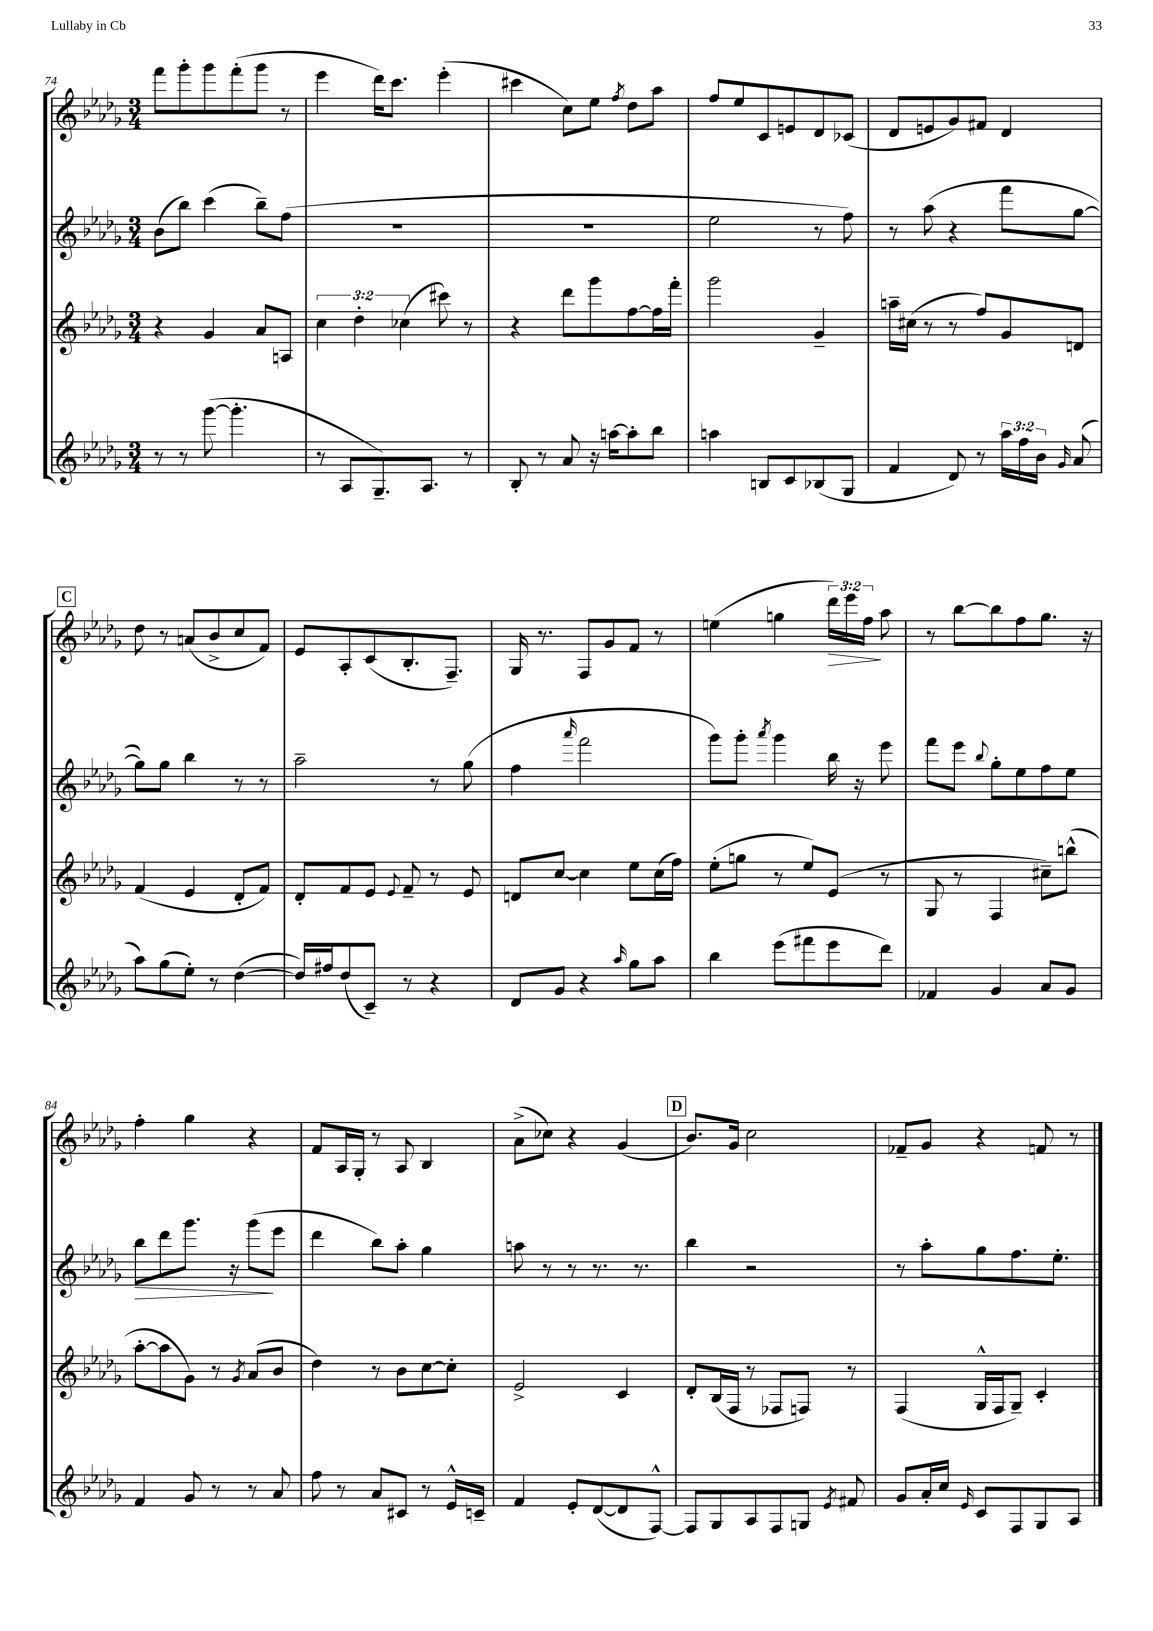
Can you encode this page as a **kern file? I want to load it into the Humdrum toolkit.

**kern	**kern	**kern	**kern
*staff4	*staff3	*staff2	*staff1
*clefG2	*clefG2	*clefG2	*clefG2
*k[b-e-a-d-g-]	*k[b-e-a-d-g-]	*k[b-e-a-d-g-]	*k[b-e-a-d-g-]
*M3/4	*M3/4	*M3/4	*M3/4
8r	4r	(8b-\L	8fff\L
8r	.	8bb-\J)	8ggg-'\
([8ggg-\	4g-/	(4ccc\	8ggg-\
4.ggg-'\]	.	.	(8fff'\
.	8a-/L	8bb-~\L)	8ggg-\J
.	8A/J	(8ff\J	8r
=	=	=	=
8r	6cc\	2.r	4eee-\
8A-/L	.	.	.
.	6dd-'\	.	.
8.G-~/)	.	.	16ddd-\LK)
.	.	.	8.ccc\J
.	(6cc-\	.	.
8.A-/J	.	.	.
.	8ccc#\)	.	(4eee-'\
8r	8r	.	.
=	=	=	=
8B-'/	4r	2.r	4ccc#\
8r	.	.	.
8a-/	8ddd-\L	.	8cc\L)
16r	8ggg-\	.	8ee-\J
[16aa\LK	.	.	.
.	.	.	8qff/
8aa'\]	[8ff\	.	8dd-\L
8bb-\J	16ff\]L	.	8aa-\J
.	16fff'\JJ	.	.
=	=	=	=
4aa\	2ggg-\	2ee-\	8ff/L
.	.	.	8ee-/
8B/L	.	.	8c/
8c/	.	.	8e/
(8B-/	4g-~/	8r	8d-/
8G-/J	.	8ff\)	(8c-/J
=	=	=	=
4f/	16aa~\LL	8r	8d-/L
.	(16cc#\JJ	.	.
.	8r	(8aa-\	8e/
8d-/)	8r	4r	8g-/)
8r	8ff/L)	.	8f#/J
24aa-\LL	8g-/	8fff\L	4d-/
24ff\	.	.	.
24b-\JJ	.	.	.
16qqg-/	.	.	.
(8a-/	8d/J	[8gg-\J	.
=	=	=	=
8aa-\L)	(4f/	8gg-\]L)	8dd-\
(8gg-\	.	8gg-\J	8r
8ee-'\J)	4e-/	4bb-\	(8a/L
8r	.	.	8b-^/
([4dd-\	8d-'/L	8r	8cc/
.	8f/J)	8r	8f/J)
=	=	=	=
16dd-/]LL)	8d-'/L	2aa-~\	8e-/L
16ff#/J	.	.	.
(8dd-/	8f/	.	8A-'/
8c~/J)	8e-/J	.	(8c/
.	8qqe-/	.	.
8r	8f~/	.	8.B-'/
4r	8r	8r	.
.	.	.	8.F~/J)
.	8e-/	(8gg-\	.
=	=	=	=
8d-/L	8d/L	4ff\	16G-/
.	.	.	8.r
8g-/J	[8cc/J	.	.
.	.	16qqaaa-/	.
4r	4cc\]	2fff\	8F/L
.	.	.	8g-/
16qqaa-/	.	.	.
8gg-\L	8ee-\L	.	8f/J
8aa-\J	(16cc\L	.	8r
.	16ff\JJ)	.	.
=	=	=	=
4bb-\	(8ee-'\L	8ggg-\L)	(4ee\
.	8gg\J	8ggg-'\J	.
.	.	8qaaa-/	.
(8eee-\L	8r	4ggg-\	4gg\
8fff#\	8ee-/L)	.	.
8eee-\	(8e-/J	16bb-\	24ddd-\LL)
.	.	.	24eee-\
.	.	16r	.
.	.	.	24ff\JJ
8ddd-\J)	8r	8eee-\	8aa-\
=	=	=	=
4f-/	8G-/	8fff\L	8r
.	8r	8eee-\J	[8bb-\L
.	.	8qqbb-/	.
4g-/	4F/	8gg-'\L	8bb-\]
.	.	8ee-\	8ff\
8a-/L	8cc#~\L)	8ff\	8.gg-\J
8g-/J	(8bb^^\J	8ee-\J	.
.	.	.	16r
=	=	=	=
4f/	[8aa-'\L	8bb-\L	4ff'\
.	8aa-\]	8ddd-\	.
8g-/	8g-\J)	8.ggg-\J	4gg-\
8r	8r	.	.
.	.	16r	.
.	8qg-/	.	.
8r	(8a-/L	(8ggg-\L	4r
8a-/	8b-/J	8eee-\J	.
=	=	=	=
8ff\	4dd-\)	4ddd-\	8f/L
8r	.	.	16A-/L
.	.	.	16G-'/JJ
8a-/L	8r	8bb-\L)	8r
8c#/J	8b-\L	8aa-'\J	8A-/
8r	[8cc\	4gg-\	4B-/
16e-^^/LL	8cc'\]J	.	.
16c~/JJ	.	.	.
=	=	=	=
4f/	2e-^/	8aa\	(8a-^\L
.	.	8r	8cc-\J)
8e-'/L	.	8r	4r
([8d-/	.	8.r	.
8d-/]	4c/	.	(4g-/
.	.	8.r	.
[8F^^/J)	.	.	.
=	=	=	=
8F/]L	8d-'/L	4bb-\	8.b-/L)
8G-/	(16B-/L	.	.
.	16F/JJ	.	16g-/Jk
8A-/	8r	2r	2cc\
8F/	8F-/L	.	.
8G/J	8F/J)	.	.
8qe-/	.	.	.
8f#/	8r	.	.
=	=	=	=
8g-/L	(4F/	8r	8f-~/L
16a-'/L	.	8aa-'\L	8g-/J
16cc/JJ	.	.	.
16qqe-/	.	.	.
8c/L	16G-^^/LL	8gg-\	4r
.	16F/J	.	.
8F/	8G-~/J)	8.ff\	.
8G-/	4c'/	.	8f/
.	.	8.ee-'\J	.
8A-/J	.	.	8r
==	==	==	==
*-	*-	*-	*-
